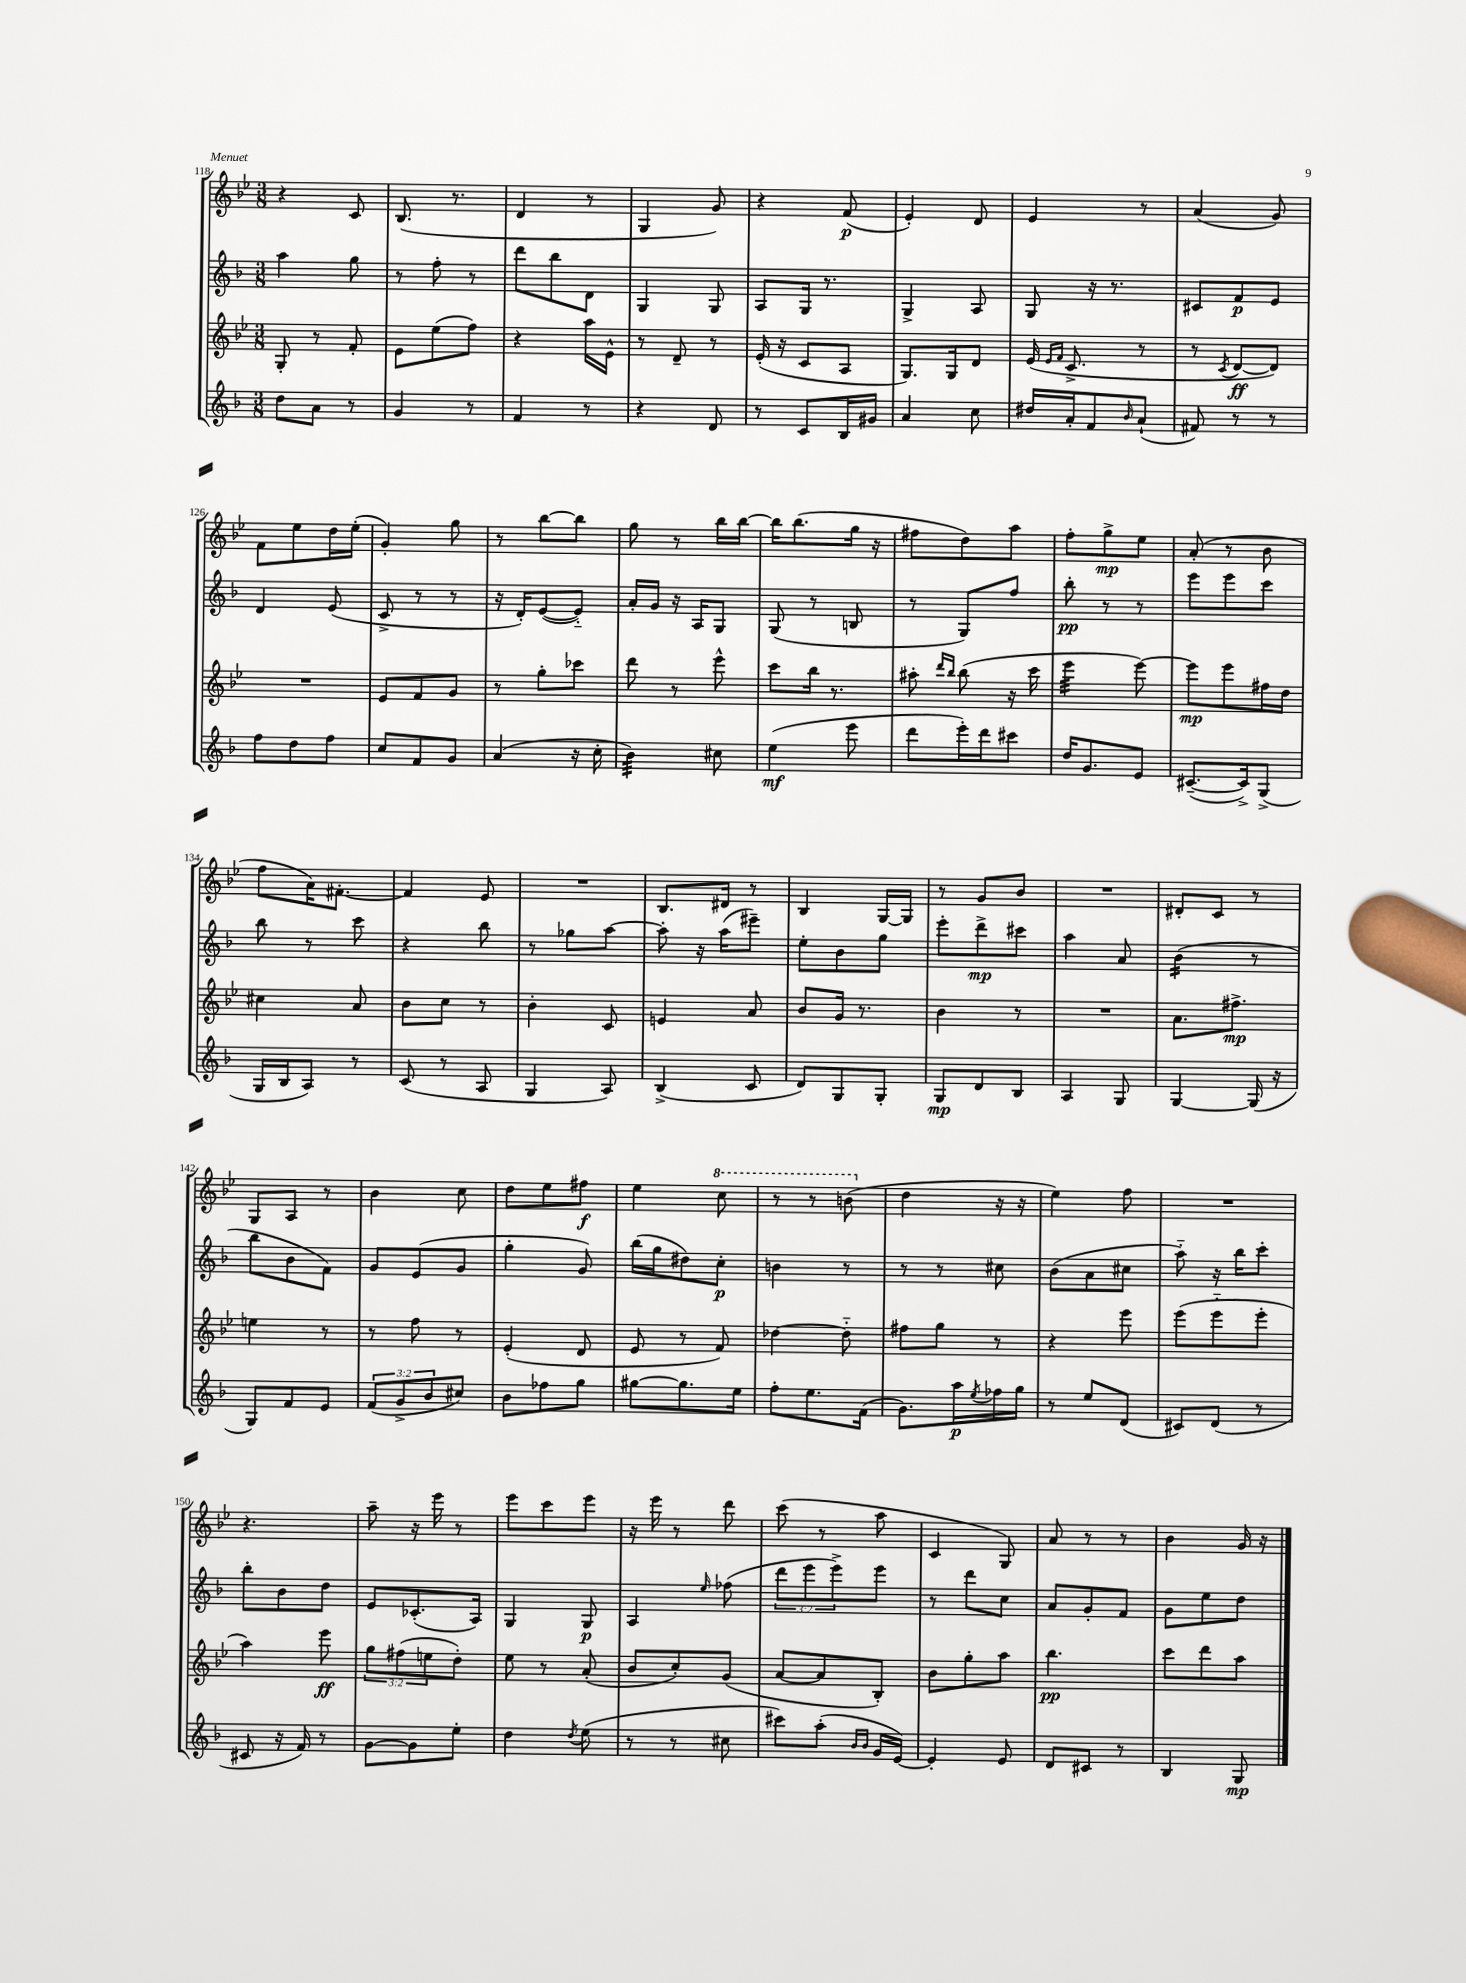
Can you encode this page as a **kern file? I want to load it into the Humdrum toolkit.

**kern	**kern	**kern	**kern
*staff4	*staff3	*staff2	*staff1
*clefG2	*clefG2	*clefG2	*clefG2
*k[b-]	*k[b-e-]	*k[b-]	*k[b-e-]
*M3/8	*M3/8	*M3/8	*M3/8
8dd	8G'	4aa	4r
8a	8r	.	.
8r	8f'	8gg	8c
=	=	=	=
4g	8e-	8r	(8.B-
.	(8ee-	8ff'	.
.	.	.	8.r
8r	8ff)	8r	.
=	=	=	=
4f	4r	8ddd	4d
.	.	8bb-	.
8r	16aa	8d	8r
.	16e-^^	.	.
=	=	=	=
4r	8r	4G	4G
.	8d~	.	.
8d	8r	8G	8g)
=	=	=	=
8r	(16e-'	8A	4r
.	16r	.	.
8c	8c	16G	.
.	.	8.r	.
16B-	8A	.	(8f
16g#	.	.	.
=	=	=	=
4a	8.G)	4G^	4e-')
.	16G	.	.
8cc	8d	8A	8d
=	=	=	=
16dd#	(16e-	8G	4e-
.	16qqe-	.	.
.	16qqf	.	.
16a'	8.c^	.	.
8f	.	16r	.
.	.	8.r	.
16qqb-	.	.	.
(8a`	8r	.	8r
=	=	=	=
8f#)	8r	8c#	(4a
.	8qc	.	.
8r	[8d	8f	.
8r	8d])	8e	8g)
=	=	=	=
8ff	4.r	4d	8f
8dd	.	.	8ee-
8ff	.	(8e	16dd
.	.	.	(16ee-'
=	=	=	=
8cc	8e-	8c^	4g')
8f	8f	8r	.
8g	8g	8r	8gg
=	=	=	=
(4a	8r	16r	8r
.	.	16d')	.
.	8gg'	([8e	[8bb-
16r	8ccc-	8e'~])	8bb-]
16cc'	.	.	.
=	=	=	=
4b-)	8ddd	16a'	8gg
.	.	16g	.
.	8r	16r	8r
.	.	16A	.
8cc#	8eee-^^	8G	16bb-
.	.	.	[16bb-
=	=	=	=
(4ee	8ccc	(8G	16bb-]
.	.	.	(8.bb-
.	16bb-	8r	.
.	8.r	.	.
8eee	.	8B	16gg
.	.	.	16r
=	=	=	=
8ddd	8aa#'	8r	8ff#
.	16qqddd	.	.
.	16qqbb-	.	.
16eee')	(8bb-	8G)	8dd)
16ddd	.	.	.
8ccc#	16r	8ff	8aa
.	16ccc	.	.
=	=	=	=
16dd	4eee-	8bb-'	8ff'
8.g	.	.	.
.	.	8r	8gg^
8e	[8eee-)	8r	8ee-
=	=	=	=
([8.c#~	8eee-]	8eee	(8a'
.	8eee-	8eee	8r
16c#^])	.	.	.
(8G^	16ff#	8ccc	8b-
.	16dd	.	.
=	=	=	=
16G	4cc#	8bb-	8ff
16B-	.	.	.
8A)	.	8r	16a)
.	.	.	[8.f#'
8r	8a	8ccc	.
=	=	=	=
(8c	8b-	4r	4f#]
8r	8cc	.	.
8A	8r	8bb-	8e-
=	=	=	=
4G	4b-'	8r	4.r
.	.	8gg-	.
8A)	8c	[8aa	.
=	=	=	=
(4B-^	4e	8aa']	8.B-
.	.	16r	.
.	.	(16aa	16d#
8c	8a	8eee#~)	8r
=	=	=	=
8d)	8b-	8ee'	4B-
8G	16g	8b-	.
.	8.r	.	.
8G'	.	8gg	[16G
.	.	.	16G]
=	=	=	=
8G	4b-	8eee'	8r
8d	.	8ddd^	8g
8B-	8r	8ccc#	8b-
=	=	=	=
4A	4.r	4aa	4.r
8G	.	8a	.
=	=	=	=
[4G	8.a	(4b-	8d#'
.	.	.	8c
.	8.ff#^	.	.
(16G]	.	8r	8r
16r	.	.	.
=	=	=	=
8G)	4ee	8bb-	8G
8f	.	8b-	8A
8e	8r	8f)	8r
=	=	=	=
(12f	8r	8g	4b-
12g^	.	.	.
.	8ff	(8e	.
12b-	.	.	.
8cc#)	8r	8g	8cc
=	=	=	=
8b-	(4e-'	4gg'	8dd
8ff-	.	.	8ee-
8gg	8d	8g)	8ff#
=	=	=	=
[8gg#	8e-	(16bb-	4ee-
.	.	16gg	.
8.gg#]	8r	8dd#)	.
.	8f)	8cc'	8ccc
16ee	.	.	.
=	=	=	=
8ff'	[4dd-	4b	8r
8.ee	.	.	8r
.	8dd-'~]	8r	(8bb
(16f	.	.	.
=	=	=	=
8.g)	8ff#	8r	4dd
.	8gg	8r	.
16aa	.	.	.
8qee	.	.	.
16ff-	8r	8cc#	16r
16gg	.	.	16r
=	=	=	=
8r	4r	(8b-	4ee-)
8ee	.	8a	.
(8d	8eee-	8cc#	8ff
=	=	=	=
8c#)	(8eee-	8aa'~)	4.r
(8d	8eee-'~	16r	.
.	.	16bb-	.
8r	8eee-'	8ccc'	.
=	=	=	=
8c#	4aa)	8bb-'	4.r
16r	.	8b-	.
16f)	.	.	.
8r	8eee-	8dd	.
=	=	=	=
[8g	12gg	8e	8aa~
.	(12ff#	.	.
8g]	.	(8.c-'	16r
.	12ee	.	.
.	.	.	16eee-
8ee'	8dd')	.	8r
.	.	16A)	.
=	=	=	=
4dd	8ee-	4G	8eee-
.	8r	.	8ccc
8qdd	.	.	.
(8ee	(8a'	8G	8eee-
=	=	=	=
8r	8b-	4A	16r
.	.	.	16eee-
8r	8cc')	.	8r
.	.	16qqee	.
8cc#	(8g	(8ff-	8ddd
=	=	=	=
8ccc#)	[8a	12ddd	(8ccc
.	.	12eee	.
(8aa'	8a]	.	8r
.	.	12eee^)	.
16qqb-	.	.	.
16qqb-	.	.	.
16g	8B-')	8eee	8aa
[16e)	.	.	.
=	=	=	=
4e']	8b-	8r	4c
.	8gg'	8ddd	.
8e	8aa	8cc	8G)
=	=	=	=
8d	4.bb-	8a	8a
8c#	.	8g'	8r
8r	.	8f	8r
=	=	=	=
4B-	8ccc	8g	4b-
.	8ddd	8ee	.
8G	8aa	8dd	16g
.	.	.	16r
==	==	==	==
*-	*-	*-	*-
